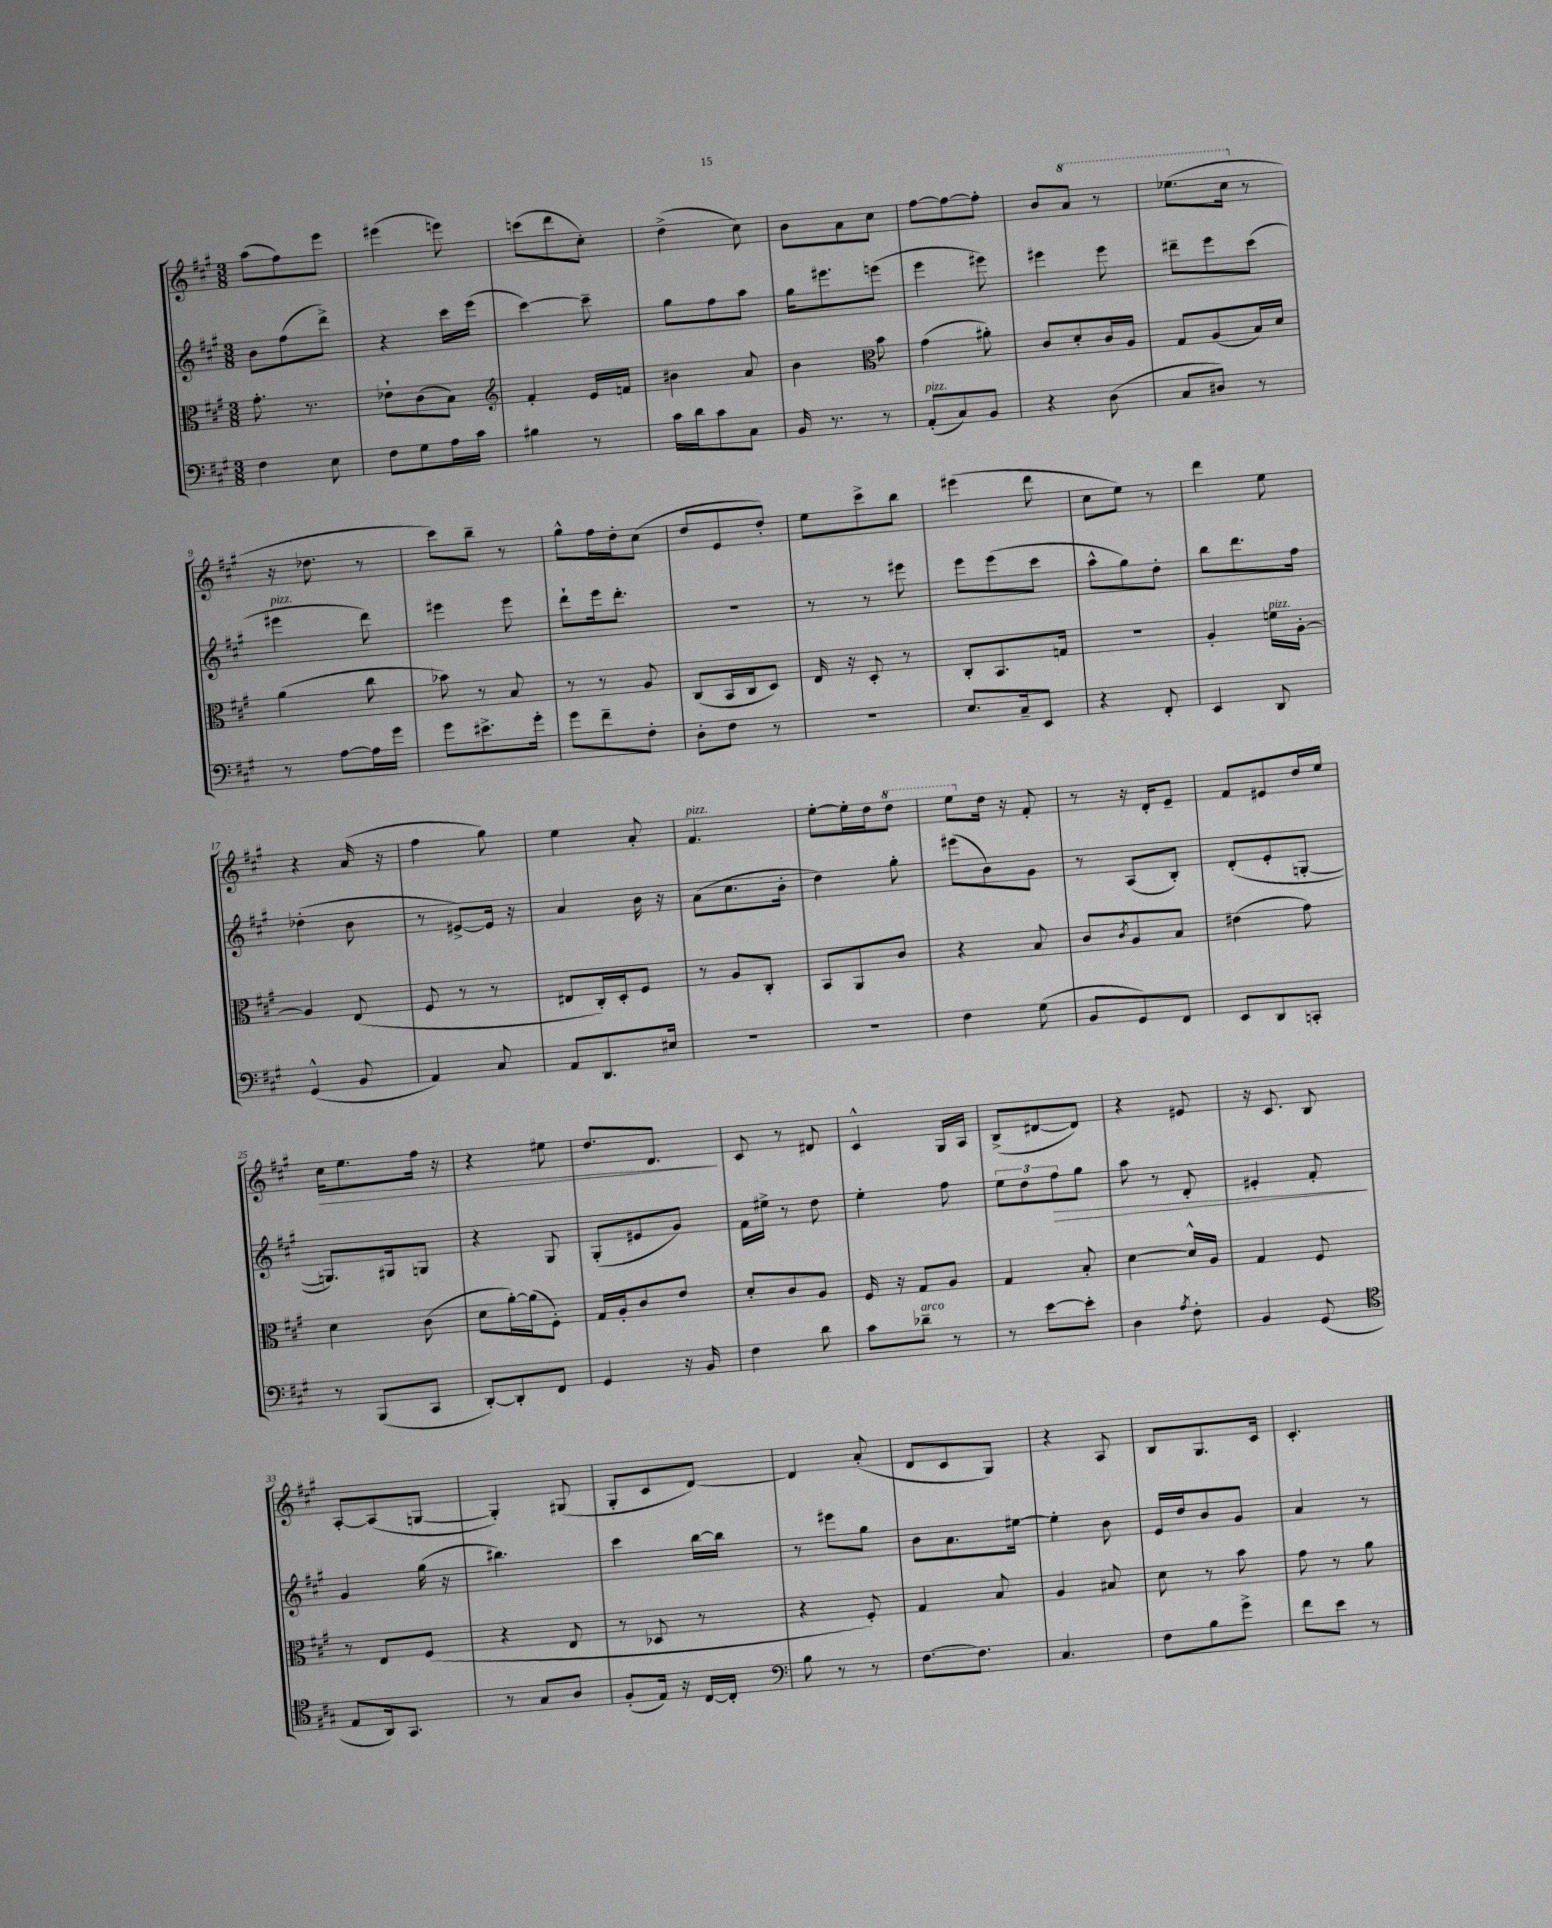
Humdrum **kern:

**kern	**kern	**kern	**dynam	**kern	**dynam
*part4	*part3	*part2	*part2	*part1	*part1
*staff4	*staff3	*staff2	*staff2	*staff1	*staff1
*clefF4	*clefC3	*clefG2	*	*clefG2	*
*k[f#c#g#]	*k[f#c#g#]	*k[f#c#g#]	*	*k[f#c#g#]	*
*M3/8	*M3/8	*M3/8	*	*M3/8	*
=1	=1	=1	=1	=1	=1
4F#\	8.g#'\	8b\L	.	(8aa\L	.
.	.	(8ff#\	.	8ff#\)	.
.	8.r	.	.	.	.
8E\	.	8ddd^\J)	.	8eee\J	.
=2	=2	=2	=2	=2	=2
8F#\L	8e-X`\L	4r	.	(4eee#X\	.
8G#\	(8c#\	.	.	.	.
16A\L	8B\J)	16ccc#\LL	.	8eeen\)	.
16c#\JJ	.	(16eee\JJ	.	.	.
=3	=3	=3	=3	=3	=3
*	*clefG2	*	*	*	*
4B#X\	4f#'/	[4ccc#\)	.	(8cccn\L	.
.	.	.	.	8ddd\	.
8r	16e/LL	8ccc#~\]	.	8cc#'\J)	.
.	16fn/JJ	.	.	.	.
=4	=4	=4	=4	=4	=4
16c#\LL	4b#X\	8gg#\L	.	(4dd^\	.
16d\J	.	.	.	.	.
8c#\	.	8ff#\	.	.	.
8C#\J	8a/	8aa\J	.	8cc#\)	.
=5	=5	=5	=5	=5	=5
16BB/	4b\	16gg#\KL	.	8b\L	.
8.r	.	8.eee#X\	.	.	.
.	.	.	.	8a\	.
*	*clefC3	*	*	*	*
8r	8b\	(8eeen\J	.	8cc#\J	.
=6	=6	=6	=6	=6	=6
!LO:TX:a:i:t=pizz.	!	!	!	!	!
(8AA'/L	(4g#\	4eee\	.	[8ff#\L	.
8C#/)	.	.	.	8ff#\_	.
8BB/J	8a#X'\)	8eee#X\)	.	8ff#'\J]	.
=7	=7	=7	=7	=7	=7
4r	8c#/L	4eee#X\	.	8b/L	.
*	*	*	*	*8va	*
.	8d'/	.	.	8aa/J	.
(8D\	16c#/L	8eee#\	.	8r	.
.	16A/JJ	.	.	.	.
=8	=8	=8	=8	=8	=8
8C#/L	8G#/L	8ddd#X~\L	.	(8.eee-X\L	.
8D#X/J)	(8A/	8eee\	.	.	.
.	.	.	.	16ccc#\Jk	.
*	*	*	*	*X8va	*
8r	16B/L)	(8ccc#\J	.	8r	.
.	16d/JJ	.	.	.	.
!!LO:LB:g=z
=9	=9	=9	=9	=9	=9
!	!	!LO:TX:a:i:t=pizz.	!	!	!
8r	(4a\	4eee#X\	.	16r	.
.	.	.	.	8.dd-X\	.
[8A\L	.	.	.	.	.
16A\L]	8cc#\	8ddd\)	.	8r	.
16g#\JJ	.	.	.	.	.
=10	=10	=10	=10	=10	=10
8g#\L	8b-X\)	4eee#X\	.	8ccc#\L)	.
8.e#X^\	8r	.	.	8bb~\J	.
.	8B/	8eee#\	.	8r	.
16g#'\Jk	.	.	.	.	.
=11	=11	=11	=11	=11	=11
8g#\L	8r	8ddd`\L	.	8gg#^^\L	.
8f#~\	8r	16eee\k	.	16ff#\L	.
.	.	8.ddd'\J	.	16dd'\J	.
8F#'\J	8A/	.	.	(8cc#\J	.
=12	=12	=12	=12	=12	=12
8D'\L	(8C#/L	4.r	.	8dd/L	.
8F#\J	16BB/L	.	.	8e/	.
.	16C#/J	.	.	.	.
8r	8D/J)	.	.	8dd'/J)	.
=13	=13	=13	=13	=13	=13
4.r	16E/	8r	.	8ee\L	.
.	16r	.	.	.	.
.	8D'/	8r	.	8ccc#^\	.
.	8r	8eee#X\	.	8bb\J	.
=14	=14	=14	=14	=14	=14
8.E/L	8C#'/L	8eee\L	.	(4eee#X\	.
.	8.BB/	(8eee\	.	.	.
16C#~/k	.	.	.	.	.
8EE/J	.	8ccc#\J	.	8ddd\	.
.	16Gn/Jk	.	.	.	.
=15	=15	=15	=15	=15	=15
4r	4.r	8aa^^\L	.	8cc#\L	.
.	.	8gg#\)	.	8ee\J)	.
8FF#'/	.	8dd'\J	.	8r	.
=16	=16	=16	=16	=16	=16
4EE/	4A'/	8bb\L	.	4ddd\	.
.	.	8.ddd\	.	.	.
!	!LO:TX:a:i:t=pizz.	!	!	!	!
8DD/	16fn\LL	.	.	8ee\	.
.	[16A'\JJ	16ff#\Jk	.	.	.
!!LO:LB:g=z
=17	=17	=17	=17	=17	=17
(4GG#^^/	4A/]	(4dd-X'\	.	4r	.
8BB/	(8E/	8b\	.	(16a/	.
.	.	.	.	16r	.
=18	=18	=18	=18	=18	=18
4AA/)	8F#/	8r	.	4ff#\	.
.	8r	[8e#X^/L)	.	.	.
8C#/	8r	16e#/Jk]	.	8gg#\)	.
.	.	16r	.	.	.
=19	=19	=19	=19	=19	=19
8AA/L	8E#X/L	4a/	.	4ee\	.
8.DD/	16C#'/L)	.	.	.	.
.	16D'/J	.	.	.	.
.	8F#/J	16b\	.	8a'/	.
16E#X/Jk	.	16r	.	.	.
=20	=20	=20	=20	=20	=20
!	!	!	!	!LO:TX:a:i:t=pizz.	!
4.r	8r	(8a\L	.	4.f#/	.
.	8A/L	8.cc#\	.	.	.
.	8C#'/J	.	.	.	.
.	.	16b'\Jk	.	.	.
=21	=21	=21	=21	=21	=21
4.r	8BB/L	4dd\)	.	[8ee'\L	.
.	8AA/	.	.	16ee'\L]	.
.	.	.	.	16dd\J	.
*	*	*	*	*8va	*
.	8c#/J	8gg#'\	.	8ddd\J	.
=22	=22	=22	=22	=22	=22
4F#\	4r	(8eee#X\L	.	8eee\L	.
*	*	*	*	*X8va	*
.	.	8b\)	.	16dd\Jk	.
.	.	.	.	16r	.
(8G#\	8B/	8g#\J	.	8f#'/	.
=23	=23	=23	=23	=23	=23
8BB/L	8c#/L	8r	.	8r	.
.	8qc#/	.	.	.	.
8GG#/)	8A/	(8A/L	.	16r	.
.	.	.	.	16d'/KL	.
8FF#/J	8B/J	8B'/J)	.	8e~/J	.
=24	=24	=24	=24	=24	=24
8EE/L	(4e#X\	(8d'/L	.	8f#/L	.
8DD/	.	8e'/	.	8e#X/	.
8CCn'/J	8g#\)	[8Gn'/J	.	16dd/L	.
.	.	.	.	16ee/JJ	.
!!LO:LB:g=z
=25	=25	=25	=25	=25	=25
!	!	!	!	!	!LO:HP:b
8r	4d\	8.Gn/L])	.	16cc#\KL	>
.	.	.	.	8.ee\	.
(8BBB/L	.	.	.	.	.
.	.	16G#X/k	.	.	.
8CC#/J	(8c#\	8Gn/J	.	16ff#\Jk	.
.	.	.	.	16r	.
=26	=26	=26	=26	=26	=26
[8DD'/L)	8d\L	4r	.	4r	.
8DD'/]	[16a'\L)	.	.	.	.
.	(16a\J]	.	.	.	.
8FF#/J	8F#'\J)	8G#/	.	8ee#X\	.
=27	=27	=27	=27	=27	=27
4GG#/	16G#/LL	(8G#'/L	.	8.dd/L	.
.	16A'/J	.	.	.	.
.	8c#/	8e#X/	.	.	.
.	.	.	.	8.d/J	.
16r	8e/J	8g#/J)	.	.	.
16BB/	.	.	.	.	.
.	.	.	.	.	]
=28	=28	=28	=28	=28	=28
4F#\	8d'/L	16f#\LL	.	8c#/	.
.	.	16ee#X^\JJ	.	.	.
.	8c#/	8r	.	8r	.
8d\	8A/J	8dd\	.	8d#X/	.
=29	=29	=29	=29	=29	=29
8c#\L	16F#/	4ee'\	.	4c#^^/	.
.	16r	.	.	.	.
!LO:TX:a:i:t=arco	!	!	!	!	!
8d-X~\J	8G#/L	.	.	.	.
8r	8A/J	8ff#\	.	16G#/LL	.
.	.	.	.	16A/JJ	.
=30	=30	=30	=30	=30	=30
8r	4G#/	12ee\L	.	(8B^/L	.
.	.	12dd\	.	.	.
[8e\L	.	.	.	[8d#X/	.
!	!	!	!LO:HP:b	!	!
.	.	12ff#\	>	.	.
8e'\J]	8B'/	8gg#\J	.	8d#/J])	.
=31	=31	=31	=31	=31	=31
4D\	[4d\	8aa\	.	4r	.
.	.	8r	.	.	.
8qA/	.	.	.	.	.
8F#'\	16d^^/LL]	8d'/	.	8e#X/	.
.	16A/JJ	.	.	.	.
=32	=32	=32	=32	=32	=32
4BB/	4G#/	4e#X'/	.	16r	.
.	.	.	.	8.c#/	.
(8GG#/	8F#/	8f#'/	.	8B/	.
.	.	.	]	.	.
!!LO:LB:g=z
=33	=33	=33	=33	=33	=33
*clefC4	*	*	*	*	*
8E/L	8r	4g#/	.	[8A'/L	.
16AA/k)	8E/L	.	.	(8A/]	.
8.GG#/J	.	.	.	.	.
.	(8F#/J	(16gg#\	.	[8Gn/J	.
.	.	16r	.	.	.
=34	=34	=34	=34	=34	=34
8r	4r	4.bb#X\)	.	4G'/])	.
8G#/L	.	.	.	.	.
8A/J	8E/	.	.	(8G#X/	.
=35	=35	=35	=35	=35	=35
(8F#'/L	8r	4ccc#\	.	8G#'/L	.
16E/Jk)	8D-X/	.	.	8c#/	.
16r	.	.	.	.	.
[16C#/LL	8r	[16bb\LL	.	[8d/J)	.
16C#'/JJ]	.	16bb\JJ]	.	.	.
=36	=36	=36	=36	=36	=36
*clefF4	*	*	*	*	*
8B\	4r	8r	.	4d/]	.
8r	.	8eee#X\L	.	.	.
8r	8F#'/)	8gg#\J	.	(8a'/	.
=37	=37	=37	=37	=37	=37
[8.F#\L	4G#/	8b\L	.	8d/L	.
.	.	8.a\	.	8c#/	.
8.F#\J]	.	.	.	.	.
.	8B/	.	.	8G#/J)	.
.	.	[16ee#X\Jk	.	.	.
=38	=38	=38	=38	=38	=38
4.C#/	4A/	4ee#'\]	.	4r	.
.	8B#X/	8b\	.	8A/	.
=39	=39	=39	=39	=39	=39
8F#\L	8d\	16e/LL	.	8B/L	.
.	.	16dd/J	.	.	.
8B\	8r	8b/	.	8.G#/	.
8g#^\J	8b\	8g#/J	.	.	.
.	.	.	.	16c#/Jk	.
=40	=40	=40	=40	=40	=40
8f#\L	8g#\	4a/	.	4.c#'/	.
8e\J	8r	.	.	.	.
8r	8a\	8r	.	.	.
==	==	==	==	==	==
*-	*-	*-	*-	*-	*-
